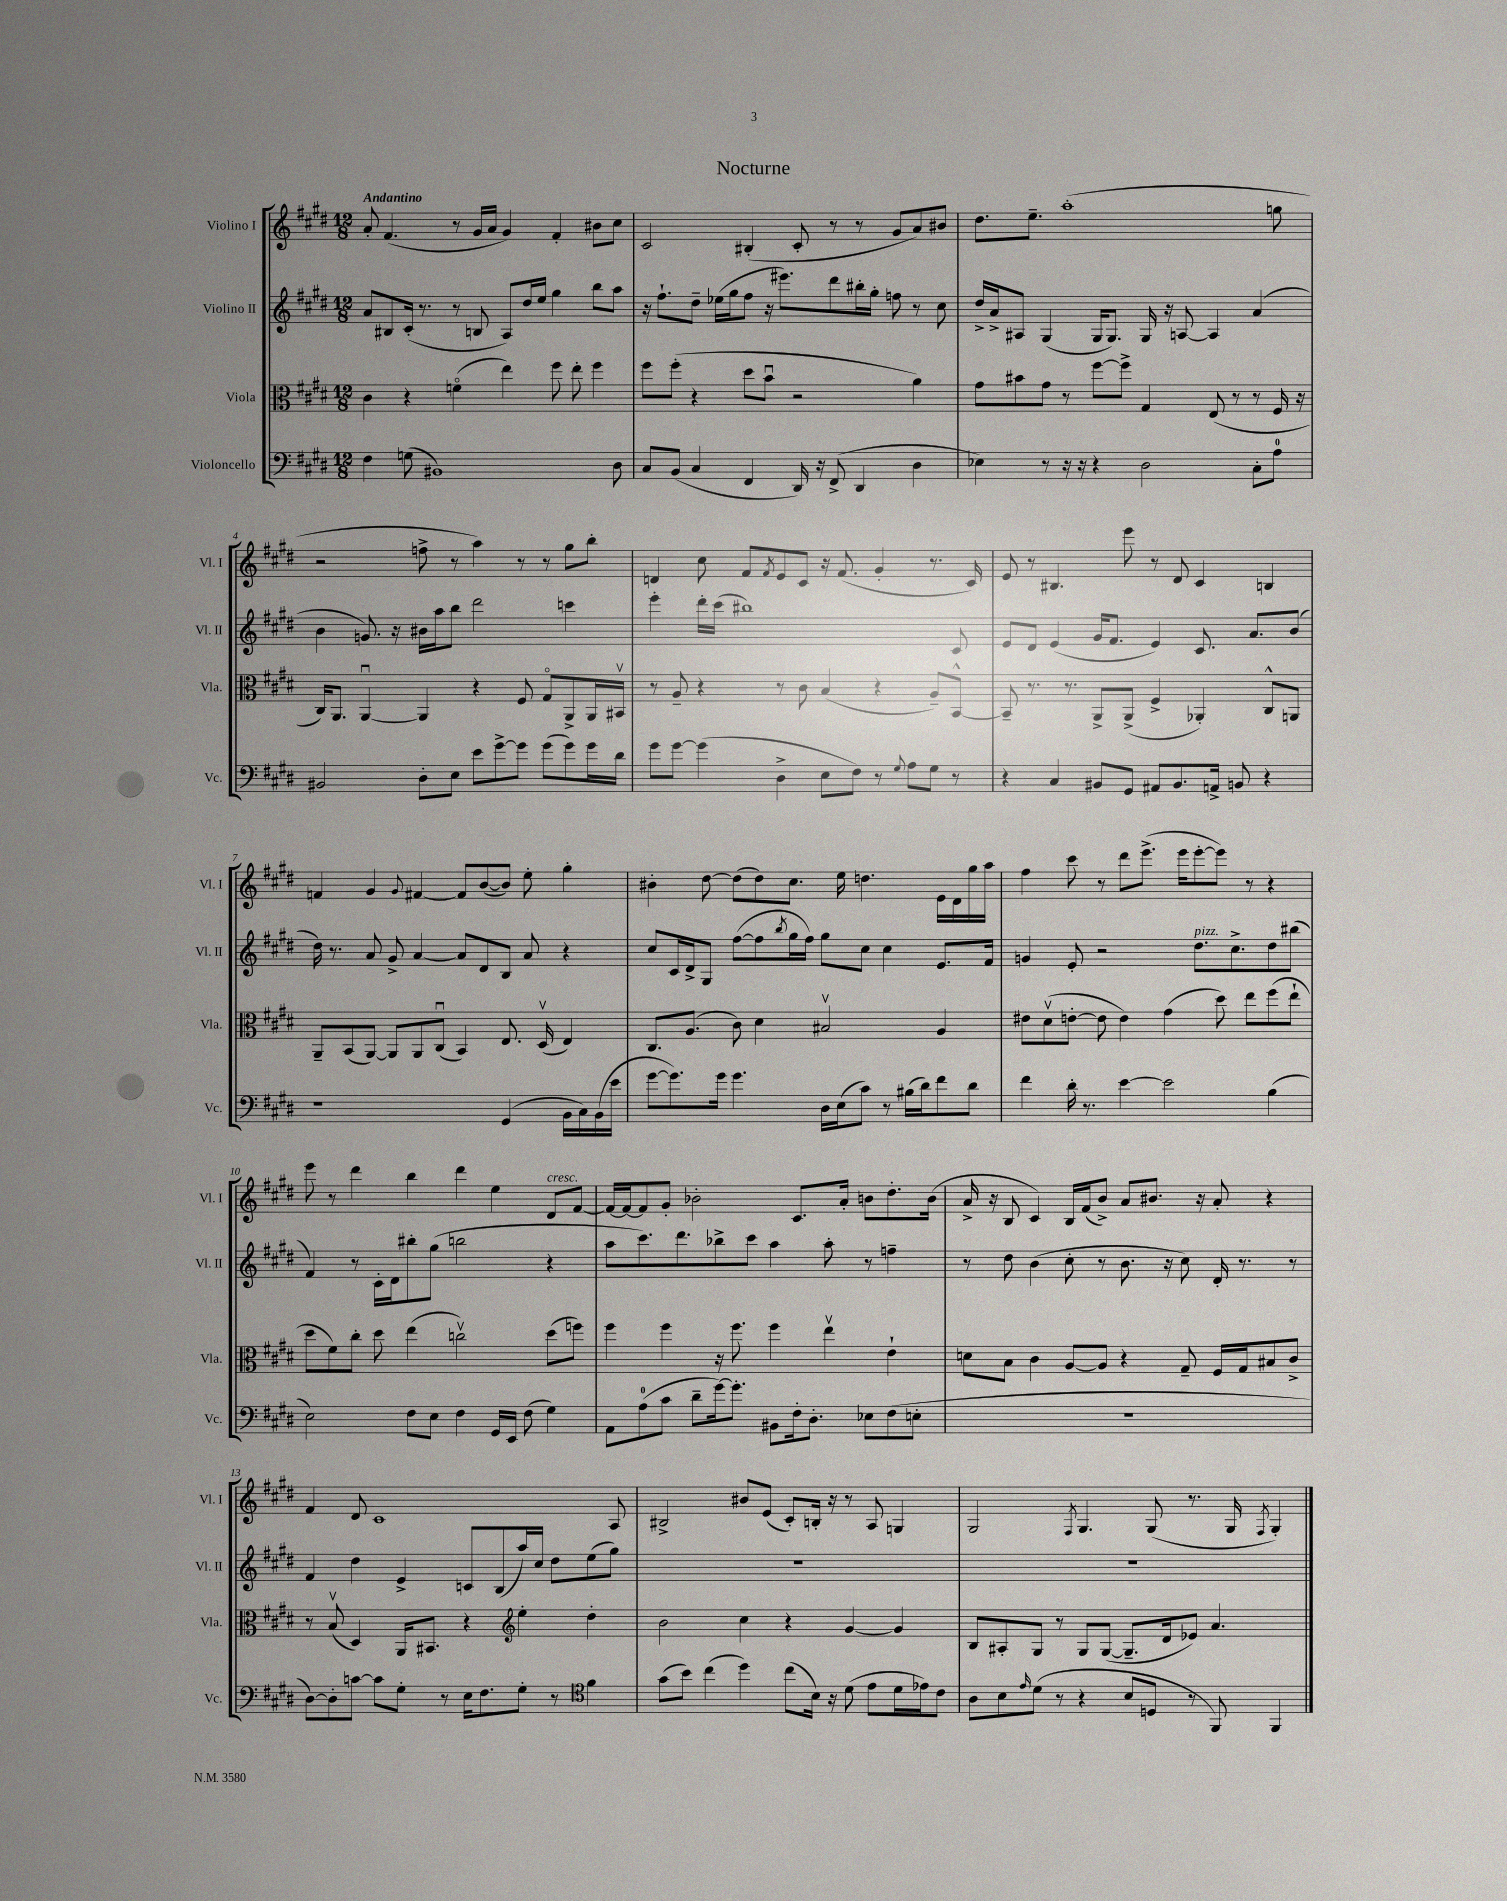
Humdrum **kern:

**kern	**kern	**kern	**kern
*part4	*part3	*part2	*part1
*staff4	*staff3	*staff2	*staff1
*I"Violoncello	*I"Viola	*I"Violino II	*I"Violino I
*I'Vc.	*I'Vla.	*I'Vl. II	*I'Vl. I
*clefF4	*clefC3	*clefG2	*clefG2
*k[f#c#g#d#]	*k[f#c#g#d#]	*k[f#c#g#d#]	*k[f#c#g#d#]
*M12/8	*M12/8	*M12/8	*M12/8
=1	=1	=1	=1
!	!	!	!LO:TX:a:B:t=Andantino
4F#\	4c#\	8a/L	8a'/
.	.	8B#X/	(4.f#/
(8Gn\	4r	(16c#'/Jk	.
.	.	8.r	.
1BB#X)	.	.	.
.	(4fn\	8r	8r
.	.	8Bn/	16g#/LL
.	.	.	16a/JJ
.	4ee\)	8A/L)	4g#/)
.	.	16dd#/L	.
.	.	16ee/JJ	.
.	8ff#\	4gg#\	4f#'/
.	8ee'\	.	.
.	4ff#\	8bb\L	8b#X\L
8D#\	.	8aa\J	8cc#\J
=2	=2	=2	=2
8C#/L	8ff#\L	16r	2c#/
.	.	8.ff#`\L	.
(8BB/J	(8ff#'\J	.	.
4C#/	4r	8dd#~\J	.
.	.	(16ee-X\LL	.
.	.	16gg#\J	.
4FF#/	8dd#\L	8ff#\J	(4B#X'/
.	8bu\J	16r	.
.	.	8.eee#X\L)	.
16DD#/)	2r	.	8c#'/
16r	.	.	.
(8FF#^/	.	8ddd#\	8r
4DD#/	.	16bb#X'\L	8r
.	.	16gg#'\JJ	.
.	.	8ffn\	8g#/L
4D#\	4a\)	8r	8a/)
.	.	8cc#\	8b#X/J
=3	=3	=3	=3
4E-X\)	8g#\L	16dd#^/LL	8.dd#\L
.	.	16a^/J	.
.	8b#X\	8A#X/J	.
.	.	.	8.ee~\J
8r	8g#\J	(4G#/	.
16r	8r	.	(1aa'
16r	.	.	.
4r	[8ff#\L	16G#/KL	.
.	.	8.G#/J)	.
.	8ff#^\J]	.	.
2D#\	4G#/	16G#/	.
.	.	16r	.
.	.	[8An/	.
.	(8E/	4A/]	.
.	8r	.	.
8C#'\L	8r	(4a/	.
8A\J	16F#/	.	8ggn\
.	16r	.	.
!!LO:LB:g=z
=4	=4	=4	=4
2BB#X/	16C#/KL)	4b\	2r
.	8.AA/J	.	.
.	[4AAu/	8.gn/)	.
.	.	16r	.
8D#'\L	4AA/]	16b#X\LL	8ffn^\
.	.	16aa\J	.
8E\J	.	8bb\J	8r
8e\L	4r	2ddd#\	4aa\)
[8g#^\	.	.	.
8g#\J]	8F#/	.	8r
(8g#\L	8G#/L	.	8r
8g#\)	8AA^/	4cccn\	8gg#\L
16g#\L	16AA/L	.	8bb'\J
16d#\JJ	16BB#Xv/JJ	.	.
=5	=5	=5	=5
8g#\L	8r	4eee'\	4dn/
[8g#\J	8A~/	.	.
(4g#\]	4r	16ddd#'\LL	8cc#\
.	.	(16ccc#\JJ	.
.	.	1bb#X)	8f#/L
.	.	.	8qf#/
4D#^\	8r	.	8e/
.	8c#\	.	8c#/J
8E\L	(4B/	.	16r
.	.	.	(8.f#/
8F#\J)	.	.	.
8r	4r	.	4g#'/
8qqG#/	.	.	.
8A\L	.	.	.
8G#\J	8A~/L)	.	8.r
8r	[8BB^^/J	8c#/	.
.	.	.	16c#/)
=6	=6	=6	=6
4r	8BB~/]	8e/L	8e/
.	8.r	8d#/J	8r
4C#/	.	(4e/	4.B#X/
.	8.r	.	.
8BB#X/L	8AA^/L	16g#/KL	.
.	.	8.f#/J	.
8GG#/J	(8AA^/J	.	8eee\
8AA#X/L	4F#^/	4e/)	8r
8.BB#/	.	.	8d#/
.	4AA-X'/)	8.c#/	4c#/
16AAn^/Jk	.	.	.
8BBn/	.	.	.
.	.	8.a/L	.
4r	8C#^^/L	.	4Bn/
.	8AAn/J	(8b/J	.
!!LO:LB:g=z
=7	=7	=7	=7
1r	8AA~/L	16dd#\)	4fn/
.	.	8.r	.
.	(8BB/	.	.
.	[8AA/J)	8a/	4g#/
.	8AA/L]	8g#^/	.
.	.	.	8qqg#/
.	8AA/	[4a/	[4f#X/
.	(8C#u/J	.	.
.	4BB/)	8a/L]	8f#/L]
.	.	8d#/	([8b/
(4GG#/	8.E/	8B/J	8b/J])
.	.	8a/	8ee'\
.	(16D#v/	.	.
16BB\LL	4E/)	4r	4gg#'\
16C#\)	.	.	.
(16BB\	.	.	.
16e\JJ	.	.	.
=8	=8	=8	=8
[8g#\L	8.C#/L	8cc#/L	4b#X'\
8.g#\])	.	16c#/L	.
.	(8.A/J	16d#^/J	.
.	.	8G#/J	[8dd#\
16g#\Jk	.	.	.
4.g#\	8c#\)	([8ff#\L	(8dd#\L]
.	4d#\	8ff#\]	8dd#\)
.	.	8qbb/	.
.	.	16gg#\L	8.cc#\J
.	.	16ff#\JJ)	.
16D#\LL	2B#Xv/	8gg#\L	.
(16E\J	.	.	16ee\
8c#\J)	.	8cc#\J	4.ddn\
8r	.	4cc#\	.
(16B#X\LL	.	.	.
16d#\J)	.	.	.
8f#\	4A/	8.e/L	16e\LL
.	.	.	16d#\
8d#\J	.	.	16gg#\
.	.	16f#/Jk	16aa\JJ
=9	=9	=9	=9
4f#\	8e#X\L	4gn/	4ff#\
.	(8d#v\	.	.
16d#'\	[8en'\J	8e'/	8ccc#\
8.r	.	.	.
.	8e\]	2r	8r
[4e\	4e\)	.	8ddd#\L
.	.	.	(8.eee^\J
2e\]	(4g#\	.	.
.	.	.	16eee\KL
!	!	!LO:TX:a:i:t=pizz.	!
.	.	8.dd#\L	[8eee'\
.	8dd#\)	.	8eee\J])
.	.	8.cc#^\	.
.	8ee\L	.	8r
(4B\	(8ff#\	8dd#\	4r
.	8ee`\J	(8bb#X\J	.
!!LO:LB:g=z
=10	=10	=10	=10
2E\)	8dd#\L	4f#/)	8eee\
.	8f#\)	.	8r
.	8cc#'\J	8r	4ddd#\
.	8dd#\	16c#'\LL	.
.	.	16d#\J	.
8F#\L	(4ee\	8bb#X'\	4bb\
8E\J	.	(8gg#\J	.
4F#\	2ccnv\)	2bbn\	4ddd#\
16GG#/LL	.	.	4ee\
16EE/JJ	.	.	.
(8F#\	.	.	.
!	!	!	!LO:TX:a:i:t=cresc.
4G#\)	(8dd#\L	4r	8d#/L
.	8ffn\J)	.	[8f#/J
=11	=11	=11	=11
8AA\L	4ff#\	8aa\L	16f#/LL_
.	.	.	16f#/J_
(8A\	.	8.ccc#\)	8f#/]
8c#\J	4ff#\	.	8g#'/J
.	.	8.ddd#\	.
8d#~\L	.	.	2b-X'\
[16g#\k)	16r	8bb-X^\	.
8.g#'\J]	8.ff#\	.	.
.	.	8ccc#\J	.
8BB#X\L	4ff#\	4aa\	.
16F#'\k	.	.	8.c#/L
8.D#'\J	.	.	.
.	4eev\	8aa'\	.
.	.	.	16a'/Jk
8E-X\L	.	8r	8bn\L
(8F#\	4e`\	4ffn~\	8.dd#'\
8En'\J	.	.	.
.	.	.	(16b\Jk
=12	=12	=12	=12
1.r	8dn\L	8r	16a^/
.	.	.	16r
.	8B\J	8dd#\	8B/
.	4c#\	(4b\	4c#/)
.	[8A/L	8cc#'\	16B/LL
.	.	.	(16f#/J
.	8A/J]	8r	8b^/J)
.	4r	8.b\	8a/L
.	.	.	8.b#X/J
.	.	16r	.
.	8G#~/	8cc#\)	.
.	.	.	16r
.	16F#/LL	16d#'/	8a'/
.	16G#/J	8.r	.
.	8B#X/	.	4r
.	8c#^/J	8r	.
!!LO:LB:g=z
=13	=13	=13	=13
[8D#\L)	8r	4f#/	4f#/
8D#'\]	(8Bv/	.	.
[8cn\J	4D#/)	4dd#\	8d#/
8c\L]	.	.	1c#
8G#'\J	16AA/KL	4e^/	.
.	8.BB#X/J	.	.
8r	.	.	.
16E\KL	4r	8cn/L	.
8.F#\	.	.	.
.	.	(8B/	.
*	*clefG2	*	*
8G#'\J	4ee'\	16aa/L)	.
.	.	16cc#/JJ	.
8r	.	8dd#\L	.
*clefC4	*	*	*
4f#\	4dd#'\	(8ee\	.
.	.	8gg#\J)	8A/
=14	=14	=14	=14
(8g#\L	2b\	1.r	2B#X^/
8b\J)	.	.	.
(4cc#\	.	.	.
4dd#\)	4cc#\	.	8b#X/L
.	.	.	(8e/J
(8cc#\L	4r	.	8c#'/L)
16B\Jk)	.	.	16Bn'/Jk
16r	.	.	16r
(8d#\	[4g#/	.	8r
8e\L	.	.	8A/
16d#\L	4g#/]	.	4Gn/
16e-X\J)	.	.	.
8c#\J	.	.	.
=15	=15	=15	=15
8A\L	8B/L	1.r	2G#/
8B\	8A#X'/	.	.
16qqe/	.	.	.
(8d#\J	8G#/J	.	.
8r	8r	.	.
.	.	.	8qF#/
4r	8G#/L	.	4.G#/
.	([8G#/J	.	.
8B/L	8.G#~/L]	.	.
8Dn/J	.	.	(8G#/
.	16d#/k	.	.
8r	8e-X/J)	.	8.r
8FF#/)	4.a/	.	.
.	.	.	16G#/
.	.	.	8qF#/
4FF#/	.	.	4G#'/)
==	==	==	==
*-	*-	*-	*-
